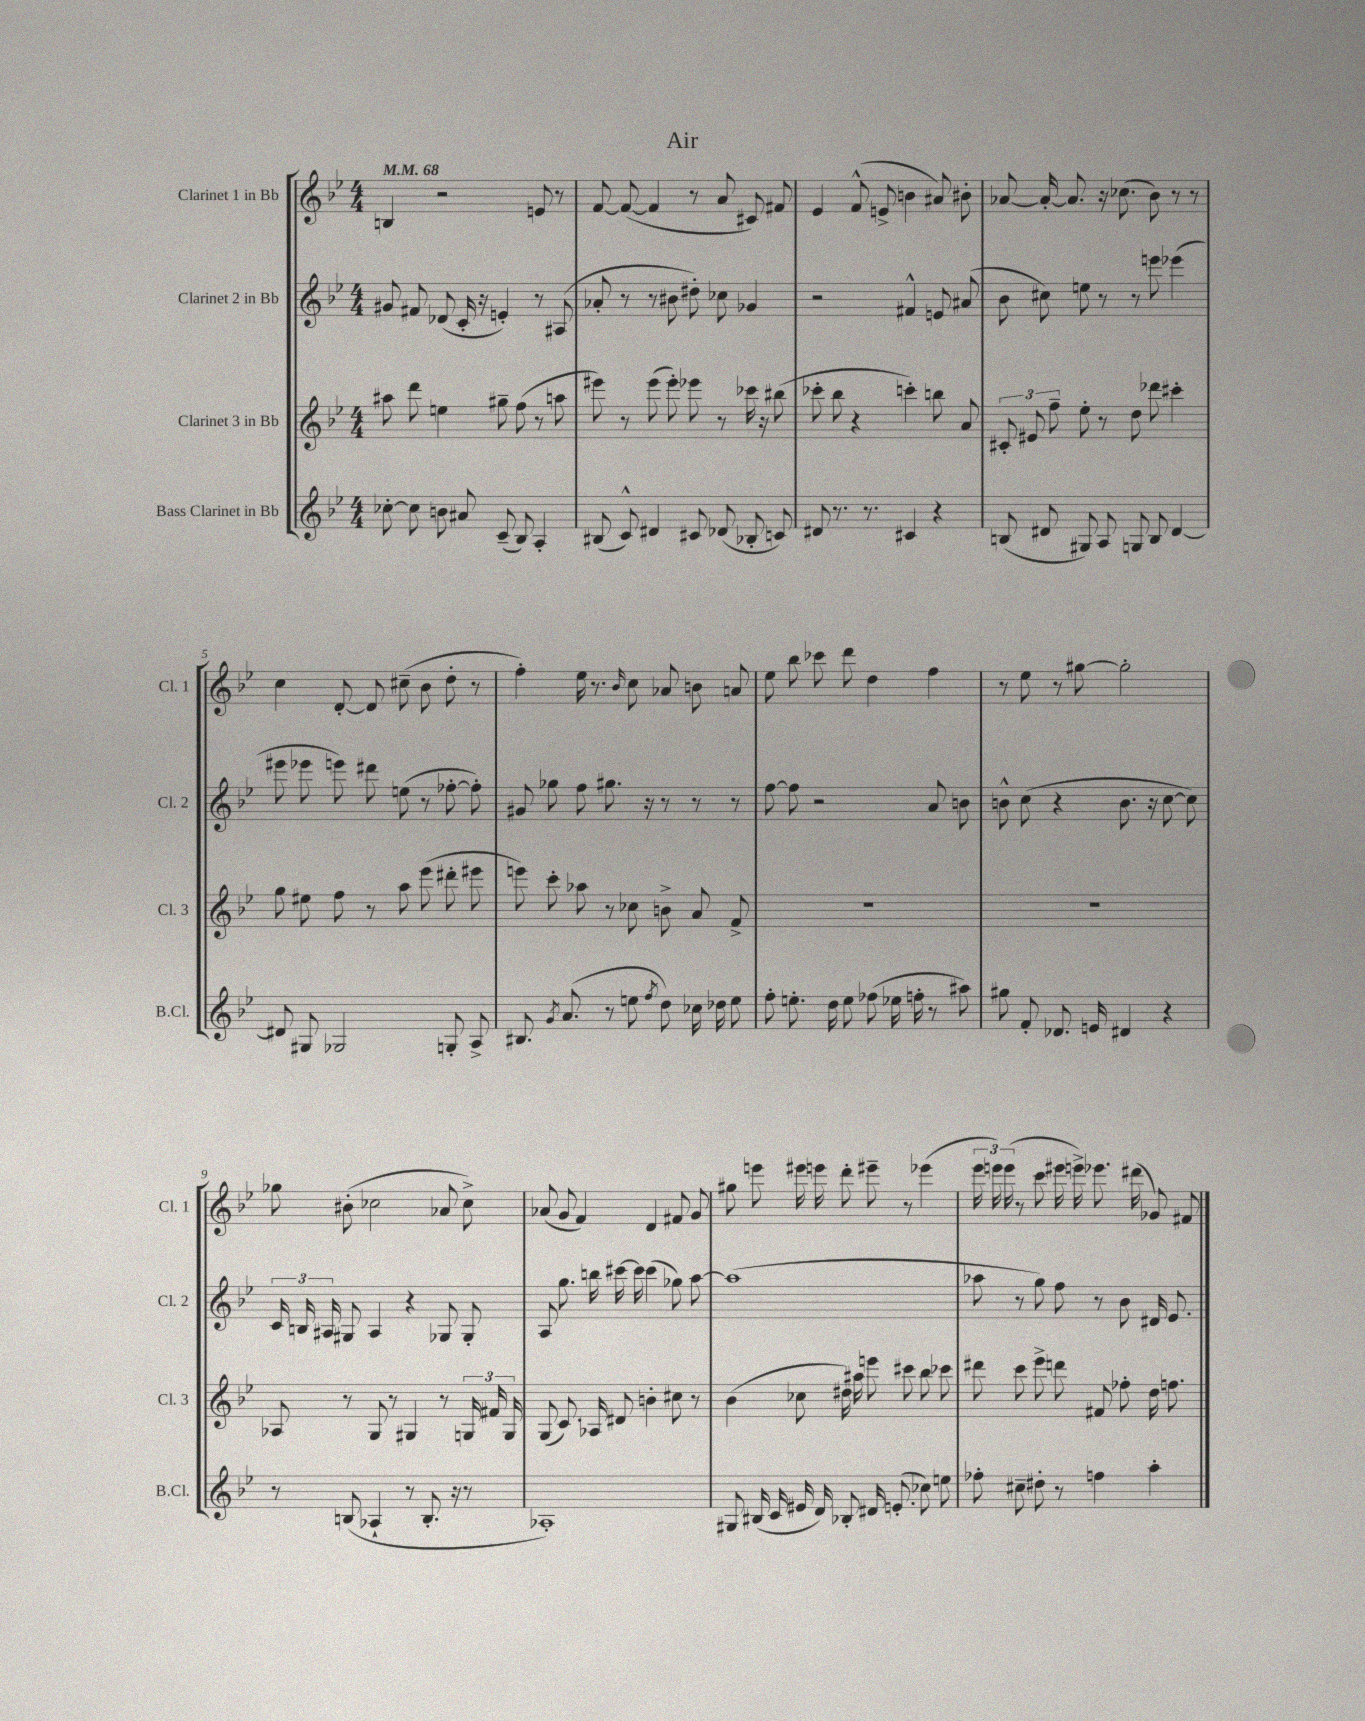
\header { title = "Air" }
<<
\new StaffGroup <<
\new Staff = "s0" \with { instrumentName = "Clarinet 1 in Bb" shortInstrumentName = "Cl. 1" } {
    \clef treble \key bes \major \numericTimeSignature \time 4/4 \tempo 4 = 68
    \autoBeamOff b4 r2 e'8 r8 |
    f'8~ f'8~( f'4 r8 a'8 cis'8) fis'8 |
    ees'4 f'8-^( e'8-> b'4 ais'8) bis'8-. |
    aes'8~ aes'16~-. aes'8. r16 ces''8.( bes'8) r8 r8 |
    c''4 d'8~-. d'8 cis''8--( bes'8 d''8-. r8 |
    f''4-.) ees''16 r8. \grace { bes'16 } c''8 aes'8 b'8 a'8 |
    ees''8 bes''8 ces'''8 d'''8 d''4 f''4 |
    r8 ees''8 r8 gis''8~ gis''2-. |
    ges''8 bis'8-.( ces''2 aes'8 ces''8->) |
    aes'8( g'8 f'4) d'4 fis'8 g'8 |
    gis''8 e'''8 eis'''16 e'''16 d'''8-. eis'''8-- r8 ees'''4( |
    \tuplet 3/2 { ees'''16 e'''16) e'''16( } r8 c'''8 eis'''16 e'''16->) ees'''8. dis'''16( ges'8) fis'8 \bar "|." |
}
\new Staff = "s1" \with { instrumentName = "Clarinet 2 in Bb" shortInstrumentName = "Cl. 2" } {
    \clef treble \key bes \major \numericTimeSignature \time 4/4
    \autoBeamOff gis'8 fis'8 des'8( c'16-. r16 e'4-.) r8 ais8( |
    aes'8-. r8 r8 bis'8 dis''8-.) ces''8 ges'4 |
    r2 fis'4-^ e'8 ais'8( |
    bes'8 cis''8) e''8 r8 r8 e'''8 ees'''4( |
    eis'''8 ees'''8 e'''8) dis'''8 e''8( r8 fes''8~-. fes''8-.) |
    gis'8 ges''8 f''8 gis''8. r16 r8 r8 r8 |
    f''8~ f''8 r2 a'8 b'8 |
    b'8-^ c''8( r4 b'8. r16 c''8~ c''8) |
    \tuplet 3/2 { c'16 b16 ais16 } gis8 ais4 r4 ges8 ges8-. |
    a8 g''8. b''16 cis'''16~ cis'''16 cis'''4( ges''8) a''8~ |
    a''1( |
    aes''8 r8 g''8) f''8 r8 bes'8 dis'16 ees'8. \bar "|." |
}
\new Staff = "s2" \with { instrumentName = "Clarinet 3 in Bb" shortInstrumentName = "Cl. 3" } {
    \clef treble \key bes \major \numericTimeSignature \time 4/4
    \autoBeamOff ais''8 d'''8 e''4 gis''8-- f''8( r8 a''8 |
    eis'''8) r8 eis'''8( eis'''8-.) ees'''8 r8 ces'''16 r16 bis''8( |
    ces'''8-. bes''8 r4 c'''4-.) b''8 a'8 |
    \tuplet 3/2 { cis'8-. eis'8 f''8-- } ees''8-. r8 d''8 des'''8 cis'''4-. |
    g''8 eis''8 f''8 r8 a''8 ees'''8( dis'''8-. eis'''8 |
    e'''8) c'''8-. aes''8 r8 ces''8 b'8-> a'8 f'8-> |
    R1 |
    R1 |
    aes8 r8 g8 r8 gis4 r8 \tuplet 3/2 { g16 fis'16 g16 } |
    g8( c'8.) aes16 dis'8 b'4-. cis''8 r8 |
    bes'4( ces''8 dis''16) ais''16 e'''8 cis'''8 bes''8 ces'''8 |
    dis'''8 c'''8 ees'''8-> d'''8 fis'8 fes''8-. d''16 f''8. \bar "|." |
}
\new Staff = "s3" \with { instrumentName = "Bass Clarinet in Bb" shortInstrumentName = "B.Cl." } {
    \clef treble \key bes \major \numericTimeSignature \time 4/4
    \autoBeamOff ces''8~-. ces''8 b'8 ais'8 c'8--( bes8) a4-. |
    bis8( c'8-^) dis'4 cis'8 des'8( bes8-. c'8) |
    dis'8 r8. r8. cis'4 r4 |
    b8( dis'8 gis8) a8 g8 b8 dis'4~ |
    dis'8 gis8 ges2 g8-. a8-> |
    bis8. \acciaccatura { g'8 } a'8.( r8 e''8 \acciaccatura { f''8 } d''8) ces''16 des''16 e''8 |
    f''8-. e''8.-. d''16 e''8 fes''8( ees''16 f''16-. r8 ais''8) |
    gis''8 f'8-. des'8. e'16 dis'4 r4 |
    r8 b8( aes4-! r8 b8.-. r16 r8 |
    aes1-.) |
    gis8 bis16( c'16 eis'16 d'16) bes8-. dis'16 e'8.-.( ces''8) e''8 |
    fes''8-. cis''8-- dis''8-. r8 f''4 a''4-. \bar "|." |
}
>>
>>
